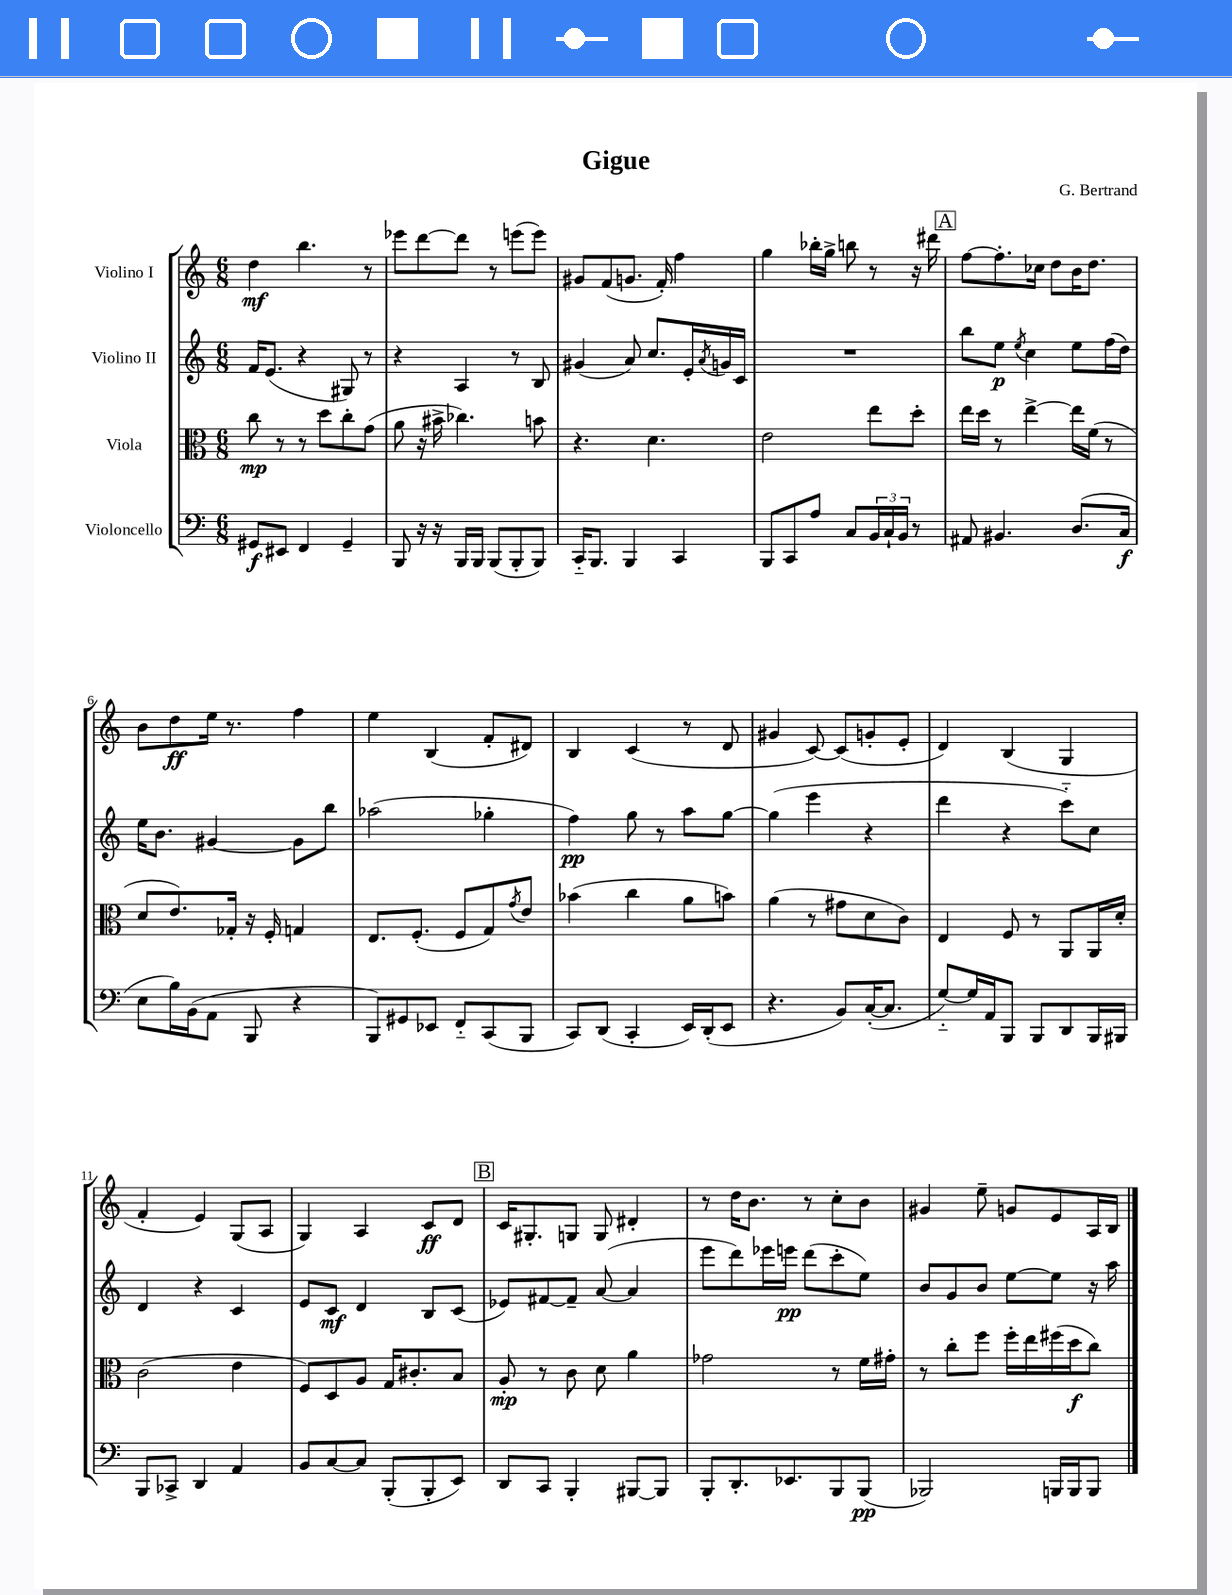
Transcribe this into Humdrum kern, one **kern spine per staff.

**kern	**kern	**kern	**kern
*staff4	*staff3	*staff2	*staff1
*clefF4	*clefC3	*clefG2	*clefG2
*k[]	*k[]	*k[]	*k[]
*M6/8	*M6/8	*M6/8	*M6/8
8GG#	8cc	16f	4dd
.	.	(8.e	.
8EE#	8r	.	.
4FF	8r	4r	4.bb
.	8dd	.	.
4GG#~	8cc'	8G#)	.
.	(8g	8r	8r
=	=	=	=
8BBB	8a	4r	8eee-
16r	16r	.	[8ddd
16r	16b#^	.	.
16BBB	4.cc-)	4A	8ddd]
16BBB	.	.	.
(8BBB	.	.	8r
8BBB'	.	8r	(8eee
8BBB)	8b	8B	8eee)
=	=	=	=
16CC'~	4.r	(4g#	8g#
8.BBB	.	.	.
.	.	.	(8f
4BBB	.	8a)	8.g
.	4.d	8.cc	.
.	.	.	16f')
4CC	.	.	4ff
.	.	16e'	.
.	.	8qa	.
.	.	16g	.
.	.	16c	.
=	=	=	=
8BBB	2e	2.r	4gg
8CC	.	.	.
8A	.	.	16bb-'
.	.	.	16gg^
8C	.	.	8bb
24BB	8ee	.	8r
24C`	.	.	.
24BB	.	.	.
8r	8dd'	.	16r
.	.	.	16ddd#
=	=	=	=
8AA#	16ee	8bb	[8ff
.	16dd	.	.
4.BB#	8r	8ee	8.ff']
.	.	8qee	.
.	[4ee^	4cc	.
.	.	.	16cc-
.	.	.	8dd
(8.D	16ee]	8ee	16b
.	(16f	.	8.dd
.	8r	(16ff	.
16C	.	16dd)	.
=	=	=	=
8E	8d	16ee	8b
.	.	8.b	.
16B)	8.e)	.	8dd
(16BB	.	.	.
8AA	.	[4g#	16ee
.	16G-'	.	8.r
8BBB	16r	.	.
.	16F'	.	.
4r	4G	8g#]	4ff
.	.	8bb	.
=	=	=	=
8BBB)	8.E	(2aa-	4ee
8GG#	.	.	.
.	(8.F'	.	.
8EE-	.	.	(4B
8FF'~	8F	.	.
(8CC	8G)	4gg-'	8f'
.	8qg	.	.
8BBB	8e	.	8d#)
=	=	=	=
8CC)	(4b-	4ff)	4B
(8DD	.	.	.
4CC'	4cc	8gg	(4c
.	.	8r	.
16EE)	8a	8aa	8r
(16DD'	.	.	.
8EE	8b)	[8gg	8d
=	=	=	=
4.r	(4a	(4gg]	4g#
.	8r	4eee	[8c)
8BB)	8g#	.	(8c]
([16C'	8d	4r	8g'
8.C]	.	.	.
.	8c)	.	8e'
=	=	=	=
[8G'~)	4E	4ddd	4d)
16G]	.	.	.
16AA	.	.	.
8BBB	8F	4r	(4B
8BBB	8r	.	.
8DD	8AA	8ccc'~)	4G
16BBB	16AA	8cc	.
16BBB#	16d'	.	.
=	=	=	=
8BBB	(2c	4d	4f'
8CC-^	.	.	.
4DD	.	4r	4e)
4AA	4e	4c	(8G
.	.	.	8A
=	=	=	=
8BB	8F)	8e	4G)
[8C	8D	8c	.
8C]	8A	4d	4A
(8BBB'	16G	.	.
.	8.c#'	.	.
8BBB'	.	8B	8c
8EE)	8B	(8c	8d
=	=	=	=
8DD	8A'	8e-)	16c
.	.	.	8.G#'
8CC	8r	[8f#	.
4BBB'	8c	8f#~]	8G
.	8d	([8a	8G
[8BBB#	4a	4a]	4d#'
8BBB#]	.	.	.
=	=	=	=
8BBB'	2g-	8eee	8r
8.DD'	.	8ddd)	16dd
.	.	.	8.b
.	.	16eee-	.
8.EE-	.	16eee	.
.	.	(8ddd	8r
8BBB	8r	8ccc'	8cc'
(8BBB	16f	8ee)	8b
.	16g#'	.	.
=	=	=	=
2BBB-)	8r	8b	4g#
.	8cc'	8g	.
.	8ff	8b	8ee~
.	16ff'	[8ee	8g
.	16ee	.	.
16BBB	(16ff#	8ee]	8e
16BBB	16dd	.	.
8BBB	8cc)	16r	16A
.	.	16aa	16B
==	==	==	==
*-	*-	*-	*-
